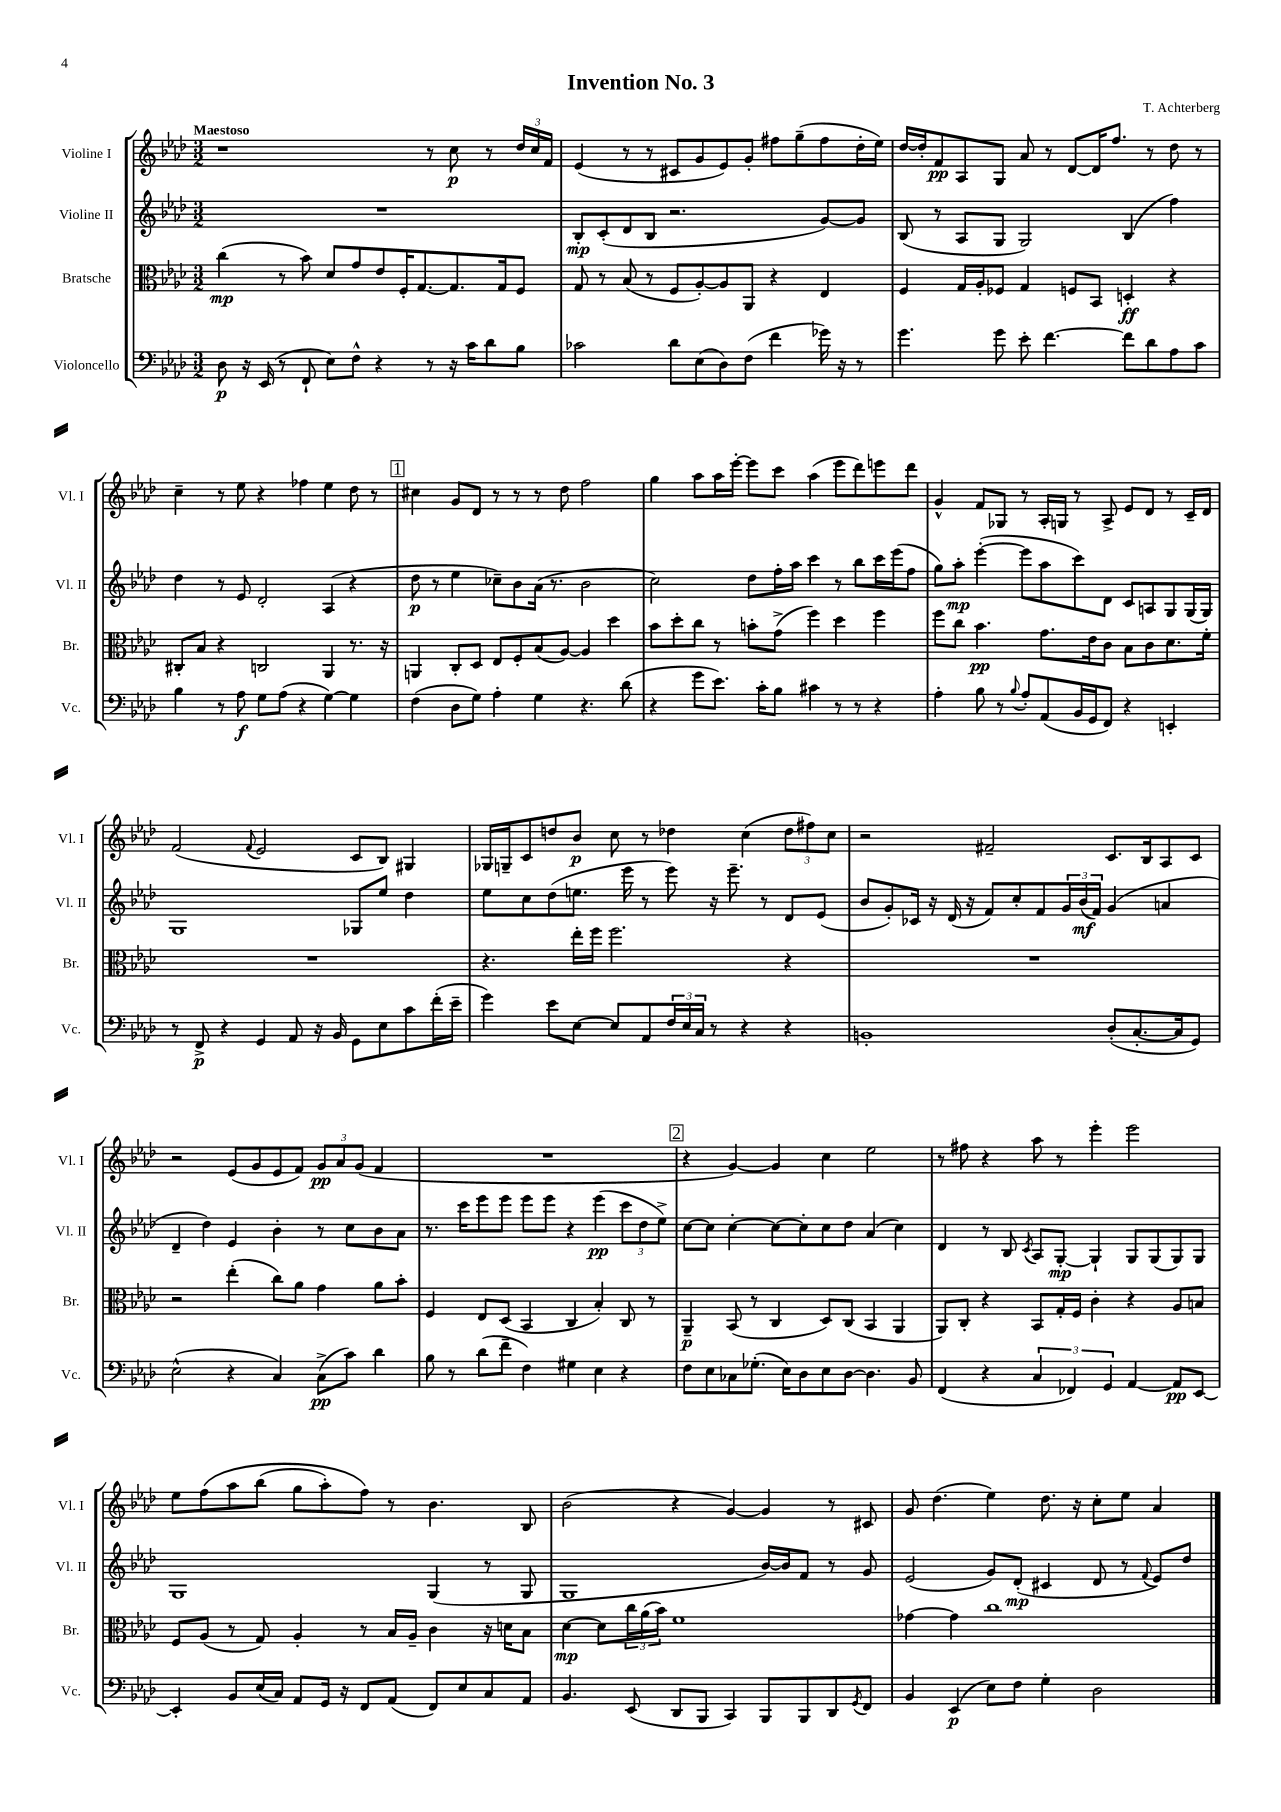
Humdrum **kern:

**kern	**kern	**kern	**kern
*staff4	*staff3	*staff2	*staff1
*clefF4	*clefC3	*clefG2	*clefG2
*k[b-e-a-d-]	*k[b-e-a-d-]	*k[b-e-a-d-]	*k[b-e-a-d-]
*M3/2	*M3/2	*M3/2	*M3/2
8D-	(4cc	1.r	1r
16r	.	.	.
(16EE-	.	.	.
8r	8r	.	.
8FF`	8b-)	.	.
8E-)	8d-	.	.
8F^^	8g	.	.
4r	8e-	.	.
.	16F'	.	.
.	[8.G	.	.
8r	.	.	8r
16r	8.G]	.	8cc
16c	.	.	.
8d-	.	.	8r
.	16G	.	.
8B-	8F	.	24dd-
.	.	.	24cc
.	.	.	24f
=	=	=	=
2c-	8G	8B-'	(4e-
.	8r	(8c'	.
.	(8B-	8d-	8r
.	8r	8B-	8r
8d-	8F	2.r	8c#
(8E-	[8A-')	.	8g
8D-)	8A-]	.	8e-)
(8F	8AA-	.	8g'
4f	4r	.	8ff#
.	.	.	(8gg~
16g-)	4E-	[8g)	8ff#
16r	.	.	.
8r	.	8g]	16dd-'
.	.	.	16ee-)
=	=	=	=
4.g	4F	(8B-	[16dd-
.	.	.	16dd-']
.	.	8r	8f
.	16G	8A-	8A-
.	16A-'	.	.
8g	8F-	8G	8G
8e-'	4G	2G)	8a-
[4.f	.	.	8r
.	8F	.	[8d-
.	8BB-	.	16d-]
.	.	.	8.ff
8f]	4D'	(4B-	.
8d-	.	.	8r
8A-	4r	4ff)	8dd-
8c	.	.	8r
=	=	=	=
4B-	8C#'	4dd-	4cc~
.	8B-	.	.
8r	4r	8r	8r
8A-	.	8e-	8ee-
8G	2C	2d-'	4r
(8A-	.	.	.
4r	.	.	4ff-
[4G)	4AA-	(4A-	4ee-
4G]	8.r	4r	8dd-
.	.	.	8r
.	16r	.	.
=	=	=	=
(4F	4AA	8dd-	4cc#
.	.	8r	.
8D-	8C'	4ee-	8g
8G)	8D-	.	8d-
4A-'	8E-	8cc-~)	8r
.	8F'	8b-	8r
4G	(8B-	(16a-	8r
.	.	8.r	.
.	[8A-)	.	8dd-
4.r	4A-]	2b-	2ff
.	4dd-	.	.
(8d-	.	.	.
=	=	=	=
4r	8b-	2cc)	4gg
.	8dd-'	.	.
8g	8cc	.	8aa-
8.e-)	8r	.	16aa-
.	.	.	[16eee-'
.	8b'	8dd-	8eee-]
16c'	.	.	.
8B-	(8g^	16ff'	8ccc
.	.	16aa-	.
4c#	4ff)	4ccc	(4aa-
8r	4dd-	8r	8eee-
8r	.	8bb-	8ddd-)
4r	4ff	16ccc	8eee
.	.	(16eee-	.
.	.	8ff	8ddd-
=	=	=	=
4A-'	8ff	8gg)	4g^^
.	8cc	8aa-'	.
8B-	4.b-	([4eee-'	8f
8r	.	.	8G-
8qqB-	.	.	.
8A-'	.	8eee-]	8r
(8AA-	8.g	8aa-	16A-'
.	.	.	16G
16BB-	.	8ccc)	8r
16GG	16e-	.	.
8FF)	8c	8d-	8A-^
4r	8B-	8c	8e-
.	8c	8A	8d-
4EE'	8.d-	8G	8r
.	.	(16G	16c~
.	16f'	16G)	16d-
=	=	=	=
8r	1.r	1G	(2f
8FF^	.	.	.
4r	.	.	.
.	.	.	8qqf
4GG	.	.	2e-
8AA-	.	.	.
16r	.	.	.
16BB-	.	.	.
8GG	.	8G-	8c
8E-	.	8ee-	8B-)
8c	.	4dd-	4G#
(16f'	.	.	.
16e-~	.	.	.
=	=	=	=
4g)	4.r	8ee-	16G-
.	.	.	16G~
.	.	8cc	8c
8e-	.	(8dd-	8dd
[8E-	16ee-'	8.ee	8b-
.	16ff	.	.
8E-]	2.ff	.	8cc
.	.	16eee-	.
8AA-	.	8r	8r
24F	.	8eee-)	4dd-
24E-	.	.	.
24C	.	.	.
8r	.	16r	.
.	.	8.eee-~	.
4r	.	.	(4cc
.	.	8r	.
4r	4r	8d-	12dd-
.	.	.	12ff#)
.	.	(8e-	.
.	.	.	12cc
=	=	=	=
1BB'	1.r	8b-	2r
.	.	8g')	.
.	.	16c-	.
.	.	16r	.
.	.	(16d-	.
.	.	16r	.
.	.	8f)	2f#~
.	.	8cc'	.
.	.	8f	.
.	.	24g	.
.	.	(24b-	.
.	.	24f)	.
(8D-'	.	(4g	8.c
[8.C'	.	.	.
.	.	.	16B-
.	.	4a	8A-
16C]	.	.	.
8GG)	.	.	8c
=	=	=	=
(2E-^^	2r	4d-~	2r
.	.	4dd-)	.
4r	(4ee-'	4e-	(8e-
.	.	.	8g
4C)	8cc)	4b-'	8e-
.	8a-	.	8f)
(8C^	4g	8r	12g
.	.	.	12a-
8c)	.	8cc	.
.	.	.	(12g
4d-	8a-	8b-	4f
.	8b-'	8a-	.
=	=	=	=
8B-	4F	8.r	1.r
8r	.	.	.
.	.	16ccc	.
(8d-	8E-	8eee-	.
8f~	(8D-	8eee-	.
4F)	4BB-	8eee-	.
.	.	8eee-	.
4G#	4C	4r	.
4E-	4B-')	(4eee-	.
4r	8C	12ccc	.
.	.	12dd-	.
.	8r	.	.
.	.	12ee-^)	.
=	=	=	=
8F	4AA-~	[8cc	4r
8E-	.	8cc]	.
8C-	(8BB-	[4cc'	[4g)
(8.G-'	8r	.	.
.	4C	8cc_	4g]
16E-)	.	.	.
8D-	.	8cc']	.
8E-	8D-)	8cc	4cc
[8D-	(8C	8dd-	.
4.D-]	4BB-	(4a-	2ee-
.	4AA-	4cc)	.
8BB-	.	.	.
=	=	=	=
(4FF	8AA-)	4d-	8r
.	8C'	.	8ff#
4r	4r	8r	4r
.	.	8B-	.
.	.	8qc	.
6C	8BB-	8A-	8aa-
.	16G'	[8G'	8r
6FF-)	.	.	.
.	16F	.	.
.	4c'	4G`]	4eee-'
6GG	.	.	.
[4AA-	4r	8G	2eee-
.	.	(8G	.
8AA-]	8A-	8G)	.
[8EE-	8B	8G	.
=	=	=	=
4EE-']	8F	1G	8ee-
.	(8A-	.	&(8ff
8BB-	8r	.	8aa-
(16E-	8G)	.	(8bb-
16C)	.	.	.
8AA-	4A-'	.	8gg
16GG	.	.	8aa-')
16r	.	.	.
8FF	8r	.	8ff&)
(8AA-	16B-	.	8r
.	16A-~	.	.
8FF)	4c	(4G	4.b-
8E-	.	.	.
8C	16r	8r	.
.	16d	.	.
8AA-	8B-	8G	8B-
=	=	=	=
4.BB-	[4d-	1G	(2b-
.	8d-]	.	.
(8EE-	24cc	.	.
.	(24a-	.	.
.	24b-)	.	.
8DD-	1f	.	4r
8BBB-	.	.	.
4CC)	.	.	[4g)
8BBB-	.	[16b-)	4g]
.	.	16b-]	.
8BBB-	.	8f	.
8DD-	.	8r	8r
8qGG	.	.	.
8FF	.	8g	8c#
=	=	=	=
4BB-	[4g-	(2e-	8g
.	.	.	(4.dd-
(4EE-	4g-]	.	.
8E-)	1cc	8g)	4ee-)
8F	.	(8d-'	.
4G'	.	4c#	8.dd-
.	.	.	16r
2D-	.	8d-	8cc'
.	.	8r	8ee-
.	.	8qqf	.
.	.	8e-)	4a-
.	.	8dd-	.
==	==	==	==
*-	*-	*-	*-
